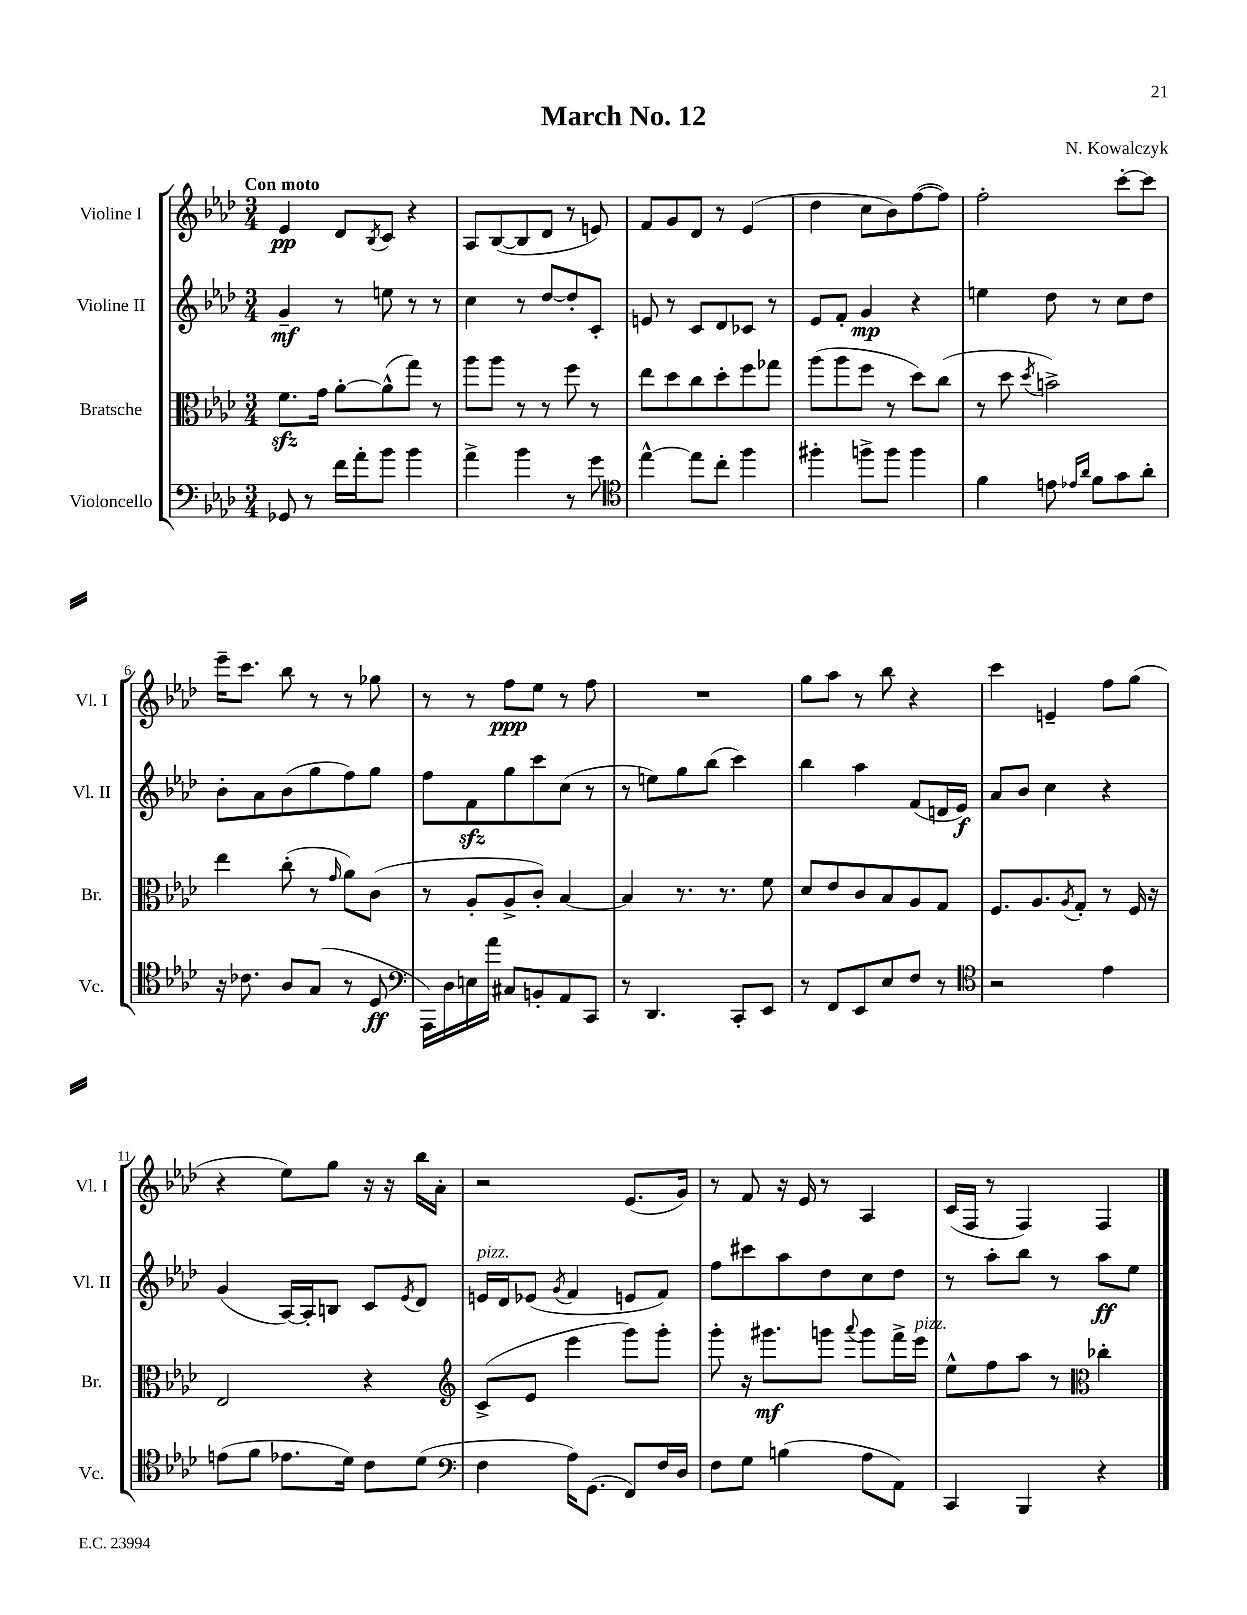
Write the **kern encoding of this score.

**kern	**kern	**kern	**kern
*staff4	*staff3	*staff2	*staff1
*clefF4	*clefC3	*clefG2	*clefG2
*k[b-e-a-d-]	*k[b-e-a-d-]	*k[b-e-a-d-]	*k[b-e-a-d-]
*M3/4	*M3/4	*M3/4	*M3/4
8GG-	8.f	4g~	4e-
8r	.	.	.
.	16g	.	.
16f	[8a-'	8r	8d-
16a-'	.	.	.
.	.	.	8qB-
8b-	(8a-^^]	8ee	8c
4b-	8gg)	8r	4r
.	8r	8r	.
=	=	=	=
4a-^	8aa-	4cc	8A-
.	8aa-	.	([8B-
4b-	8r	8r	8B-]
.	8r	[8dd-	8d-
8r	8ff	8dd-']	8r
8g	8r	8c'	8e)
=	=	=	=
*clefC4	*	*	*
[4ee-^^	8ee-	8e	8f
.	8dd-	8r	8g
8ee-]	8cc	8c	8d-
8cc'	8dd-'	8d-	8r
4ff	8ff	8c-	(4e-
.	8gg-	8r	.
=	=	=	=
4ff#'	(8aa-	8e-	4dd-
.	8aa-	8f'	.
8ff^	8ff	4g	8cc
8ff	8r	.	8b-)
4ff	8dd-)	4r	([8ff
.	(8cc	.	8ff])
=	=	=	=
4f	8r	4ee	2ff'
.	8dd-	.	.
.	8qdd-	.	.
8e	2b^)	8dd-	.
16qqe-	.	.	.
16qqa-	.	.	.
8f	.	8r	.
8g	.	8cc	[8ccc'
8a-'	.	8dd-	8ccc]
=	=	=	=
16r	4ee-	8b-'	16eee-~
8.c-	.	.	8.ccc
.	.	8a-	.
8A-	(8cc'	(8b-	8bb-
(8G	8r	8gg	8r
.	16qqg	.	.
8r	8a-)	8ff)	8r
8D-	(8c	8gg	8gg-
=	=	=	=
*clefF4	*	*	*
16AAA-)	8r	8ff	8r
16D-	.	.	.
16E	8A-'	8f	8r
16a-	.	.	.
8C#	8A-^	8gg	8ff
8BB'	8c')	8ccc	8ee-
8AA-	[4B-	(8cc	8r
8CC	.	8r	8ff
=	=	=	=
8r	4B-]	8r	2.r
4.DD-	.	8ee)	.
.	8.r	8gg	.
.	.	(8bb-	.
.	8.r	.	.
8CC'	.	4ccc)	.
8EE-	8f	.	.
=	=	=	=
8r	8d-	4bb-	8gg
8FF	8e-	.	8aa-
8EE-	8c	4aa-	8r
8E-	8B-	.	8bb-
8F	8A-	(8f	4r
8r	8G	16d	.
.	.	16e-)	.
=	=	=	=
*clefC4	*	*	*
2r	8.F	8a-	4ccc
.	.	8b-	.
.	8.A-	.	.
.	.	4cc	4e~
.	8qA-	.	.
.	8G'	.	.
4e-	8r	4r	8ff
.	16F	.	(8gg
.	16r	.	.
=	=	=	=
(8e	2E-	(4g	4r
8f	.	.	.
8.e-	.	[16A-)	8ee-)
.	.	16A-']	.
.	.	8B	8gg
16d-)	.	.	.
8c	4r	8c	16r
.	.	.	16r
.	.	8qe-	.
(8d-	.	8d-	16bb-
.	.	.	16a-'
=	=	=	=
*clefF4	*clefG2	*	*
4F	(8c^	16e	2r
.	.	16d-	.
.	8e-	(8e-	.
.	.	8qg	.
16A-)	4eee-	4f	.
(8.GG	.	.	.
8FF)	8ggg)	8e	(8.e-
16F	8ggg'	8f)	.
16D-	.	.	16g)
=	=	=	=
8F	8ggg'	8ff	8r
8G	16r	8ccc#	8f
.	8.ggg#	.	.
(4B	.	8aa-	16r
.	.	.	16e-
.	8ggg	8dd-	8r
.	8qqaaa-	.	.
8A-	8ggg	8cc	4A-
8AA-)	16fff^	8dd-	.
.	16eee-	.	.
=	=	=	=
4CC	8ee-^^	8r	(16c
.	.	.	16F
.	8ff	8aa-'	8r
4BBB-	8aa-	8bb-	4F)
.	8r	8r	.
*	*clefC3	*	*
4r	4cc-'	8aa-	4F
.	.	8ee-	.
==	==	==	==
*-	*-	*-	*-
